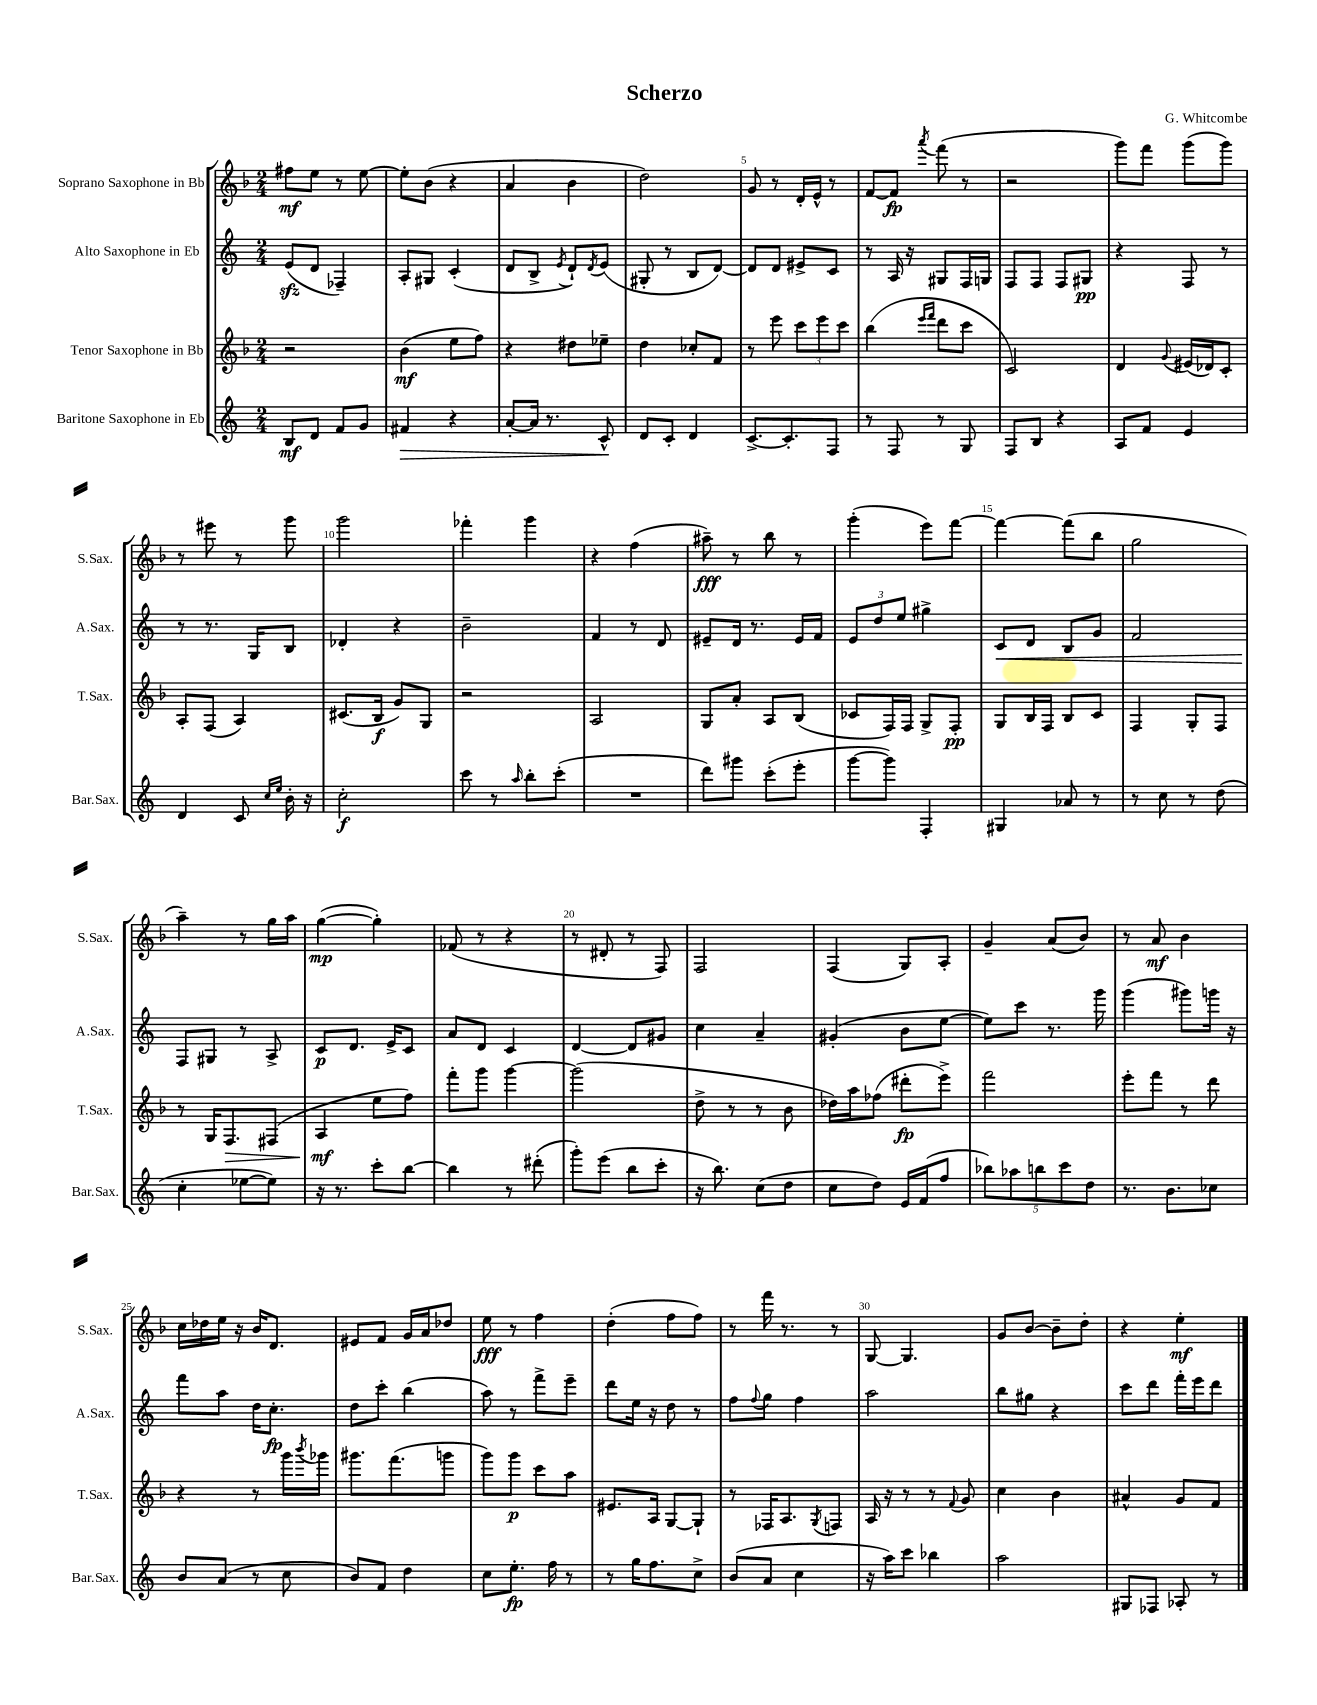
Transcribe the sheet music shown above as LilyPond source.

\header { title = "Scherzo" composer = "G. Whitcombe" }
<<
\new StaffGroup <<
\new Staff = "s0" \with { instrumentName = "Soprano Saxophone in Bb" shortInstrumentName = "S.Sax." } {
    \clef treble \key f \major \numericTimeSignature \time 2/4
    fis''8\mf e''8 r8 e''8~ |
    e''8-. bes'8( r4 |
    a'4 bes'4 |
    d''2) |
    g'8 r8 d'16-. e'16-^ r8 |
    f'8~ f'8\fp \acciaccatura { a'''8 } f'''8( r8 |
    r2 |
    g'''8) f'''8 g'''8( g'''8) |
    r8 eis'''8 r8 g'''8 |
    g'''2 |
    fes'''4-. g'''4 |
    r4 f''4( |
    ais''8--\fff) r8 bes''8 r8 |
    g'''4-.( e'''8) f'''8~ |
    f'''4~ f'''8( bes''8 |
    g''2 |
    a''4--) r8 g''16 a''16 |
    g''4~\mp( g''4-.) |
    fes'8( r8 r4 |
    r8 dis'8-. r8 f8) |
    f2 |
    f4( g8) a8-. |
    g'4-- a'8( bes'8) |
    r8 a'8\mf bes'4 |
    c''16 des''16 e''16 r16 bes'16 d'8. |
    eis'8 f'8 g'16 a'16 des''8 |
    e''8\fff r8 f''4 |
    d''4-.( f''8 f''8) |
    r8 f'''16 r8. r8 |
    g8~ g4. |
    g'8 bes'8~ bes'8-- d''8-. |
    r4 e''4-.\mf \bar "|." |
}
\new Staff = "s1" \with { instrumentName = "Alto Saxophone in Eb" shortInstrumentName = "A.Sax." } {
    \clef treble \key c \major \numericTimeSignature \time 2/4
    e'8\sfz( d'8 fes4--) |
    a8-. gis8 c'4-.( |
    d'8 b8-> \acciaccatura { e'8 } d'8-!) \acciaccatura { d'8 } e'8( |
    gis8-. r8 b8 d'8~) |
    d'8 d'8 eis'8-> c'8 |
    r8 a16 r16 gis8 f16 g16 |
    f8 f8 f8 gis8\pp |
    r4 f8 r8 |
    r8 r8. g16 b8 |
    des'4-. r4 |
    b'2-- |
    f'4 r8 d'8 |
    eis'8-- d'16 r8. eis'16 f'16 |
    \tuplet 3/2 { e'8 d''8 e''8 } gis''4-> |
    c'8\< d'8 b8 g'8 |
    f'2 |
    f8\! gis8 r8 a8-> |
    c'8\p d'8. e'16-> c'8 |
    a'8 d'8 c'4 |
    d'4~ d'8 gis'8 |
    c''4 a'4-- |
    gis'4-.( b'8 e''8~ |
    e''8) c'''8 r8. g'''16 |
    g'''4( gis'''8) g'''16 r16 |
    f'''8 a''8 d''16 c''8.-.\fp |
    d''8 c'''8-. b''4( |
    a''8) r8 f'''8-> e'''8-- |
    d'''8 e''16 r16 d''8 r8 |
    f''8 \appoggiatura { f''8 } g''8 f''4 |
    a''2 |
    b''8 gis''8 r4 |
    c'''8 d'''8 f'''16-. e'''16 d'''8 \bar "|." |
}
\new Staff = "s2" \with { instrumentName = "Tenor Saxophone in Bb" shortInstrumentName = "T.Sax." } {
    \clef treble \key f \major \numericTimeSignature \time 2/4
    r2 |
    bes'4\mf( e''8 f''8) |
    r4 dis''8 ees''8-- |
    d''4 ces''8-. f'8 |
    r8 e'''8 \tuplet 3/2 { c'''8 e'''8 c'''8 } |
    bes''4( \grace { e'''16 f'''16 } d'''8 c'''8 |
    c'2) |
    d'4 \appoggiatura { g'8 } eis'16( des'16) c'8-. |
    a8-. f8( a4) |
    cis'8.( bes16\f g'8) g8 |
    r2 |
    a2 |
    g8 a'8-. a8 bes8( |
    ces'8 f16) f16 g8-> f8-.\pp |
    g8 bes16 f16 bes8 c'8 |
    f4 g8-. f8 |
    r8 g16 f8.\> fis8( |
    a4\mf\! e''8 f''8) |
    f'''8-. g'''8 g'''4~ |
    g'''2( |
    d''8-> r8 r8 bes'8 |
    des''16) a''16 fes''8( dis'''8-.\fp e'''8->) |
    f'''2 |
    e'''8-. f'''8 r8 d'''8 |
    r4 r8 g'''16 \acciaccatura { bes'''8 } ges'''16 |
    gis'''8. f'''8.( g'''8 |
    g'''8) g'''8\p c'''8 a''8 |
    eis'8. a16 g8~ g8-! |
    r8 fes16 a8. \acciaccatura { g8 } f8 |
    a16 r16 r8 r8 \appoggiatura { f'8 } g'8 |
    c''4 bes'4 |
    ais'4-^ g'8 f'8 \bar "|." |
}
\new Staff = "s3" \with { instrumentName = "Baritone Saxophone in Eb" shortInstrumentName = "Bar.Sax." } {
    \clef treble \key c \major \numericTimeSignature \time 2/4
    b8\mf d'8 f'8 g'8 |
    fis'4\> r4 |
    a'8~-. a'16 r8. c'8-^\! |
    d'8 c'8-. d'4 |
    c'8.~-> c'8.-. f8 |
    r8 f8 r8 g8 |
    f8 b8 r4 |
    a8 f'8 e'4 |
    d'4 c'8 \grace { c''16 e''16 } b'16-. r16 |
    c''2-.\f |
    c'''8 r8 \grace { a''16 } b''8-. c'''8-.( |
    R2 |
    d'''8) gis'''8 c'''8-.( e'''8-. |
    g'''8~ g'''8) f4-. |
    gis4 aes'8 r8 |
    r8 c''8 r8 d''8( |
    c''4-. ees''8~ ees''8) |
    r16 r8. c'''8-. b''8~ |
    b''4 r8 dis'''8-.( |
    g'''8-.) e'''8( b''8 c'''8-. |
    r16 b''8.) c''8( d''8 |
    c''8 d''8) e'16 f'16( f''8 |
    \tuplet 5/4 { bes''8) aes''8 b''8 c'''8 d''8 } |
    r8. b'8. ces''8 |
    b'8 a'8( r8 c''8 |
    b'8) f'8 d''4 |
    c''8 e''8.-.\fp f''16 r8 |
    r8 g''16 f''8. c''8-> |
    b'8( a'8 c''4 |
    r16 a''16) c'''8 bes''4 |
    a''2 |
    gis8 fes8 aes8-. r8 \bar "|." |
}
>>
>>
\layout { \context { \Score \override BarNumber.break-visibility = ##(#f #t #t) barNumberVisibility = #(every-nth-bar-number-visible 5) } }
